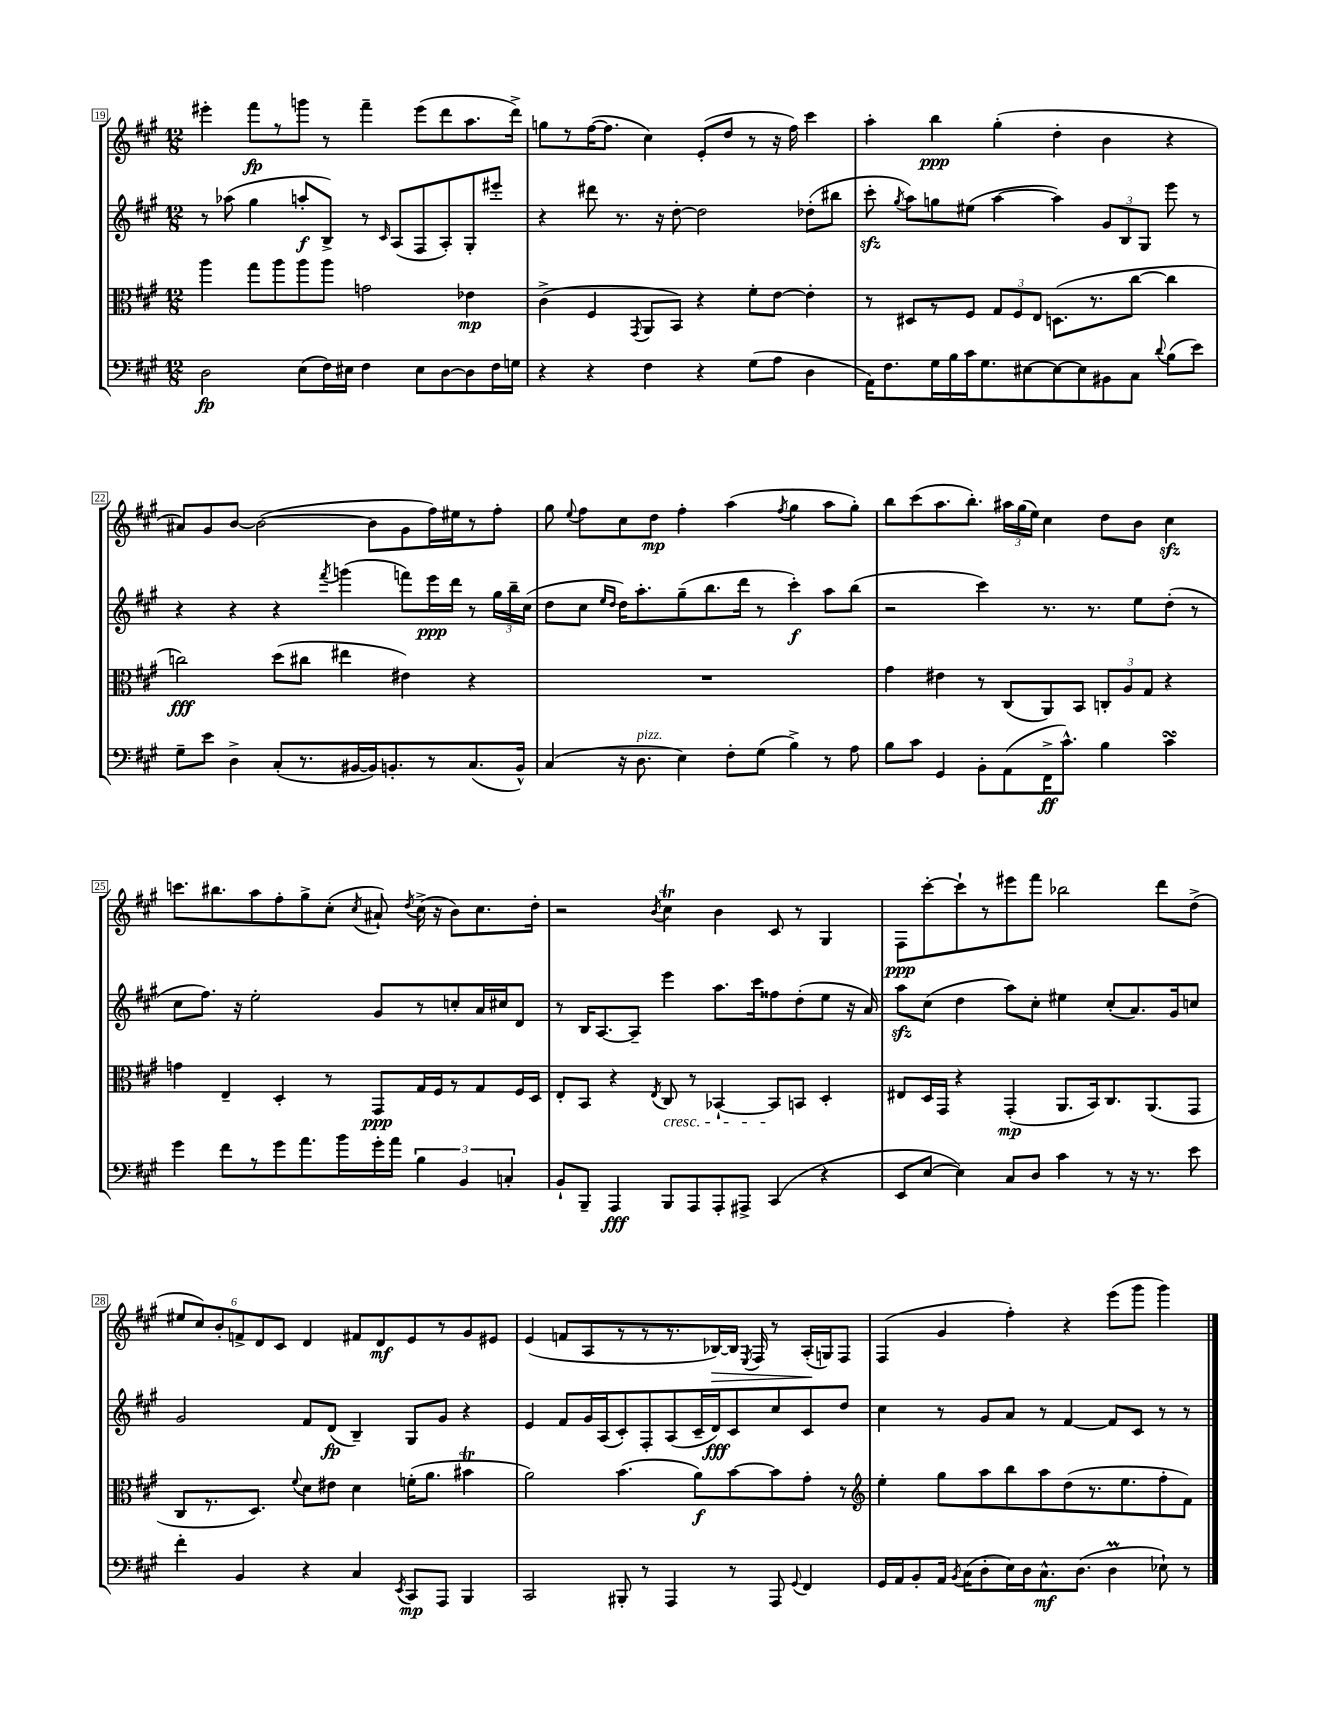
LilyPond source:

<<
\new StaffGroup <<
\new Staff = "s0" {
    \clef treble \key a \major \numericTimeSignature \time 12/8
    \autoBeamOff eis'''4-. fis'''8[\fp r8 g'''8] r8 fis'''4-- eis'''8[( d'''8 a''8. d'''16]->) |
    g''8[ r8 fis''16~( fis''8.] cis''4) e'8[-.( d''8] r8 r16 fis''16) cis'''4 |
    a''4-. b''4\ppp gis''4-.( d''4-. b'4 r4 |
    ais'8[) gis'8 b'8]~ b'2~( b'8[ gis'8 fis''16) eis''16 r8 fis''8]-. |
    gis''8 \appoggiatura { e''8 } fis''8[ cis''8 d''8]\mp fis''4-. a''4( \acciaccatura { fis''8 } gis''4 a''8[ gis''8]-.) |
    b''8[ cis'''8( a''8. b''8.]-.) \tuplet 3/2 { ais''16[ gis''16( e''16]) } cis''4 d''8[ b'8] cis''4\sfz |
    c'''8.[ bis''8. a''8 fis''8-. gis''8-> cis''8]-.( \acciaccatura { cis''8 } ais'8-!) \acciaccatura { d''8 } cis''16->( r16 b'8[) cis''8. d''16]-. |
    r2 \acciaccatura { b'8 } cis''4\trill b'4 cis'8 r8 gis4 |
    fis8[\ppp cis'''8~-. cis'''8-! r8 eis'''8 fis'''8] bes''2 d'''8[ d''8]->( |
    \tuplet 6/4 { eis''8[ cis''8) b'8-. f'8-> d'8 cis'8] } d'4 fis'8[ d'8\mf e'8 r8 gis'8 eis'8] |
    e'4( f'8[ a8 r8 r8 r8. bes16~\>) bes16] \acciaccatura { e8 } fis16 r8 a16[-.\!( g16) fis8] |
    fis4( gis'4 fis''4-.) r4 e'''8[( gis'''8] gis'''4) \bar "|." |
}
\new Staff = "s1" {
    \clef treble \key a \major \numericTimeSignature \time 12/8
    \autoBeamOff r8 aes''8( gis''4 a''8[-.\f b8]->) r8 \grace { cis'16 } a8[( fis8 a8-.) gis8-. eis'''8]-. |
    r4 dis'''8 r8. r16 d''8~-. d''2 des''8[-.( bis''8] |
    cis'''8-.\sfz \acciaccatura { gis''8 } a''8[) g''8 eis''8]( a''4~ a''4) \tuplet 3/2 { gis'8[ b8 gis8] } e'''8 r8 |
    r4 r4 r4 \acciaccatura { fis'''8 } g'''4( f'''8[) e'''16\ppp d'''16] r8 \tuplet 3/2 { gis''16[ b''16-- cis''16]( } |
    d''8[ cis''8] \grace { e''16[ d''16] } d''16[) a''8.-. gis''8--( b''8. d'''16] r8 cis'''4-.\f) a''8[ b''8]( |
    r2 cis'''4) r8. r8. e''8[ d''8]-.( r8 |
    cis''8[ fis''8.]) r16 e''2-. gis'8[ r8 c''8-. a'16 cis''16 d'8] |
    r8 b16[ a8.~ a8]-- e'''4 a''8.[ cis'''16 fisis''8 d''8-.( e''8] r16 a'16) |
    a''8[\sfz cis''8]( d''4 a''8[) cis''8]-. eis''4 cis''8[-.( a'8.) gis'16 c''8] |
    gis'2 fis'8[ d'8]\fp( b4--) gis8[ gis'8] r4 |
    e'4 fis'8[ gis'16 a16( cis'8-.) fis8-. a8( cis'16-- d'16\fff) cis'8 cis''8 cis'8 d''8] |
    cis''4 r8 gis'8[ a'8] r8 fis'4~ fis'8[ cis'8] r8 r8 \bar "|." |
}
\new Staff = "s2" {
    \clef alto \key a \major \numericTimeSignature \time 12/8
    \autoBeamOff a''4 gis''8[ a''8 a''8 a''8] g'2 ees'4\mp |
    cis'4->( fis4 \acciaccatura { gis,8 } a,8[ b,8]) r4 fis'8[-. e'8]~ e'4-. |
    r8 dis8[ r8 fis8] \tuplet 3/2 { gis8[ fis8 e8] } d8.[( r8. cis''8]~ cis''4 |
    c''2\fff) d''8[( cis''8] eis''4 eis'4) r4 |
    R1. |
    gis'4 eis'4 r8 cis8[( a,8) b,8] \tuplet 3/2 { c8[-. a8 gis8] } r4 |
    g'4 e4-- d4-. r8 gis,8[\ppp gis16 fis16 r8 gis8 fis16 d16] |
    e8[-. b,8] r4 \acciaccatura { e8 } cis8\cresc r8 bes,4~-! bes,8[\! b,8] d4-. |
    eis8[ d16 gis,16] r4 gis,4-.\mp( a,8.[ b,16) cis8. a,8.( gis,8] |
    cis8[ r8. d8.]) \appoggiatura { fis'8 } d'8[ eis'8] d'4 f'16[-.( a'8.] bis'4\trill |
    a'2) b'4.( a'8[\f) b'8~ b'8 gis'8]-. r8 |
    \clef treble e''4-. gis''8[ a''8 b''8 a''8 d''8( r8. e''8. fis''8-. fis'8]) \bar "|." |
}
\new Staff = "s3" {
    \clef bass \key a \major \numericTimeSignature \time 12/8
    \autoBeamOff d2\fp e8[( fis16) eis16] fis4 eis8[ d8~ d8 fis16 g16] |
    r4 r4 fis4 r4 gis8[( a8] d4 |
    a,16[) fis8. gis16 b16 cis'16 gis8. eis8~ eis8~ eis8 bis,8 cis8] \appoggiatura { d'8 } b8[( e'8]) |
    gis8[-- e'8] d4-> cis8[-.( r8. bis,16~ bis,16) b,8.-. r8 cis8.( b,16]-^) |
    cis4( r16 d8.^\markup { \italic "pizz." } e4) fis8[-. gis8]( b4->) r8 a8 |
    b8[ cis'8] gis,4 b,8[-. a,8( fis,16->\ff cis'8.]-^) b4 cis'4\turn |
    gis'4 fis'8[ r8 gis'8 a'8. b'16 gis'16-. a'16] \tuplet 3/2 { b4 b,4 c4-. } |
    b,8[-! b,,8]-- a,,4\fff b,,8[ a,,8 a,,8-. ais,,8]-> cis,4( r4 |
    e,8[ e8]~ e4) cis8[ d8] cis'4 r8 r16 r8. e'8 |
    fis'4-. b,4 r4 cis4 \acciaccatura { e,8 } cis,8[\mp a,,8] b,,4 |
    cis,2 bis,,8-. r8 a,,4 r8 a,,8 \appoggiatura { gis,8 } fis,4 |
    gis,16[ a,16 b,8-. a,16] \acciaccatura { b,8 } cis16[( d8-. e16) d16 cis8.-^\mf d8.]( d4\prall ees8-!) r8 \bar "|." |
}
>>
>>
\layout { \context { \Score currentBarNumber = #19 \override BarNumber.stencil = #(make-stencil-boxer 0.1 0.3 ly:text-interface::print) } }
